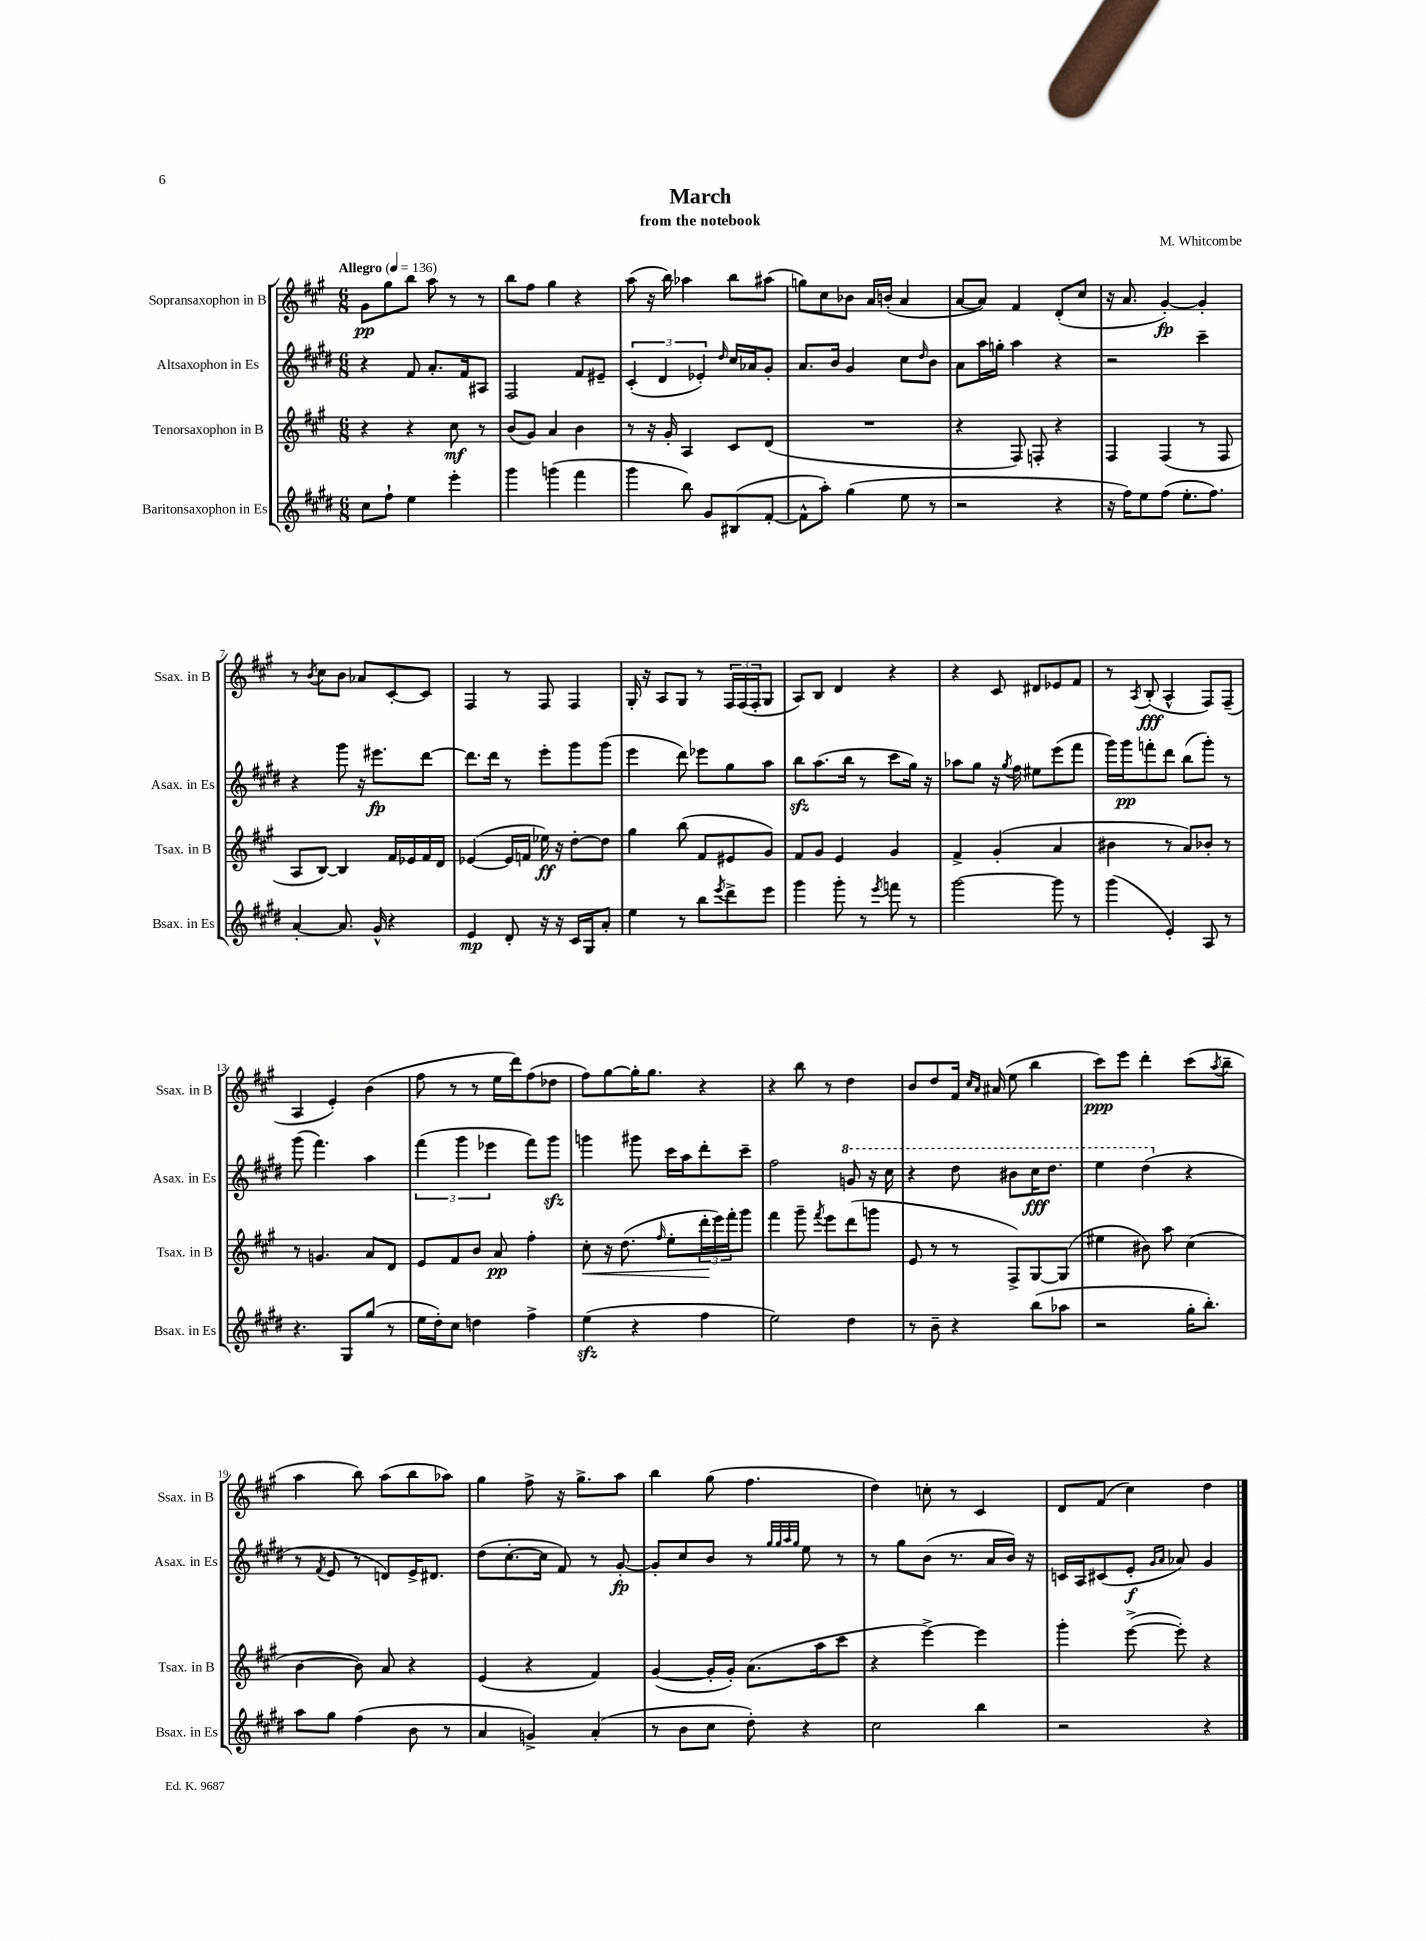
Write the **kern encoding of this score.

**kern	**kern	**kern	**kern
*staff4	*staff3	*staff2	*staff1
*clefG2	*clefG2	*clefG2	*clefG2
*k[f#c#g#d#]	*k[f#c#g#]	*k[f#c#g#d#]	*k[f#c#g#]
*M6/8	*M6/8	*M6/8	*M6/8
*MM136	*MM136	*MM136	*MM136
8cc#\L	4r	4r	8g#\L
8ff#`\J	.	.	8gg#\
4ee\	4r	8f#/	8bb\J
.	.	8.a'/L	8aa\
4eee'\	8cc#\	.	8r
.	.	16f#/k	.
.	8r	8A#/J	8r
=	=	=	=
4ggg#\	(8b/L	2F#/	8bb\L
.	8g#/J)	.	8ff#\J
(4ggg\	4a/	.	4gg#\
4fff#\	4b\	8f#/L	4r
.	.	8e#~/J	.
=	=	=	=
4ggg#\	8r	(6c#'/	(8aa\
.	16r	.	16r
.	.	6d#/	.
.	16g#'/	.	16bb\)
8bb\)	4A/	.	4aa-\
.	.	6e-'/)	.
8g#/L	.	.	.
.	.	16qqdd#/	.
(8B#/	8c#/L	16cc#/LL	8bb\L
.	.	16a-/J	.
[8f#'/J	(8d/J	8g#'/J	(8aa#\J
=	=	=	=
8f#^^\]L	2.r	8.a/L	8gg\L)
8aa'\J)	.	.	8cc#\
.	.	16b/Jk	.
(4gg#\	.	4g#/	8b-\J
.	.	.	16a/LL
.	.	.	(16b'/JJ
8ee\	.	8cc#\L	4a/
.	.	16qqdd#/	.
8r	.	8b\J	.
=	=	=	=
2r	4r	8a\L	[8a/L
.	.	16aa\L	8a/]J)
.	.	16gg'\JJ	.
.	8F#/)	4aa\	4f#/
.	8F'/	.	.
4r	4r	4r	(8d'/L
.	.	.	8cc#/J
=	=	=	=
16r	4F#/	2r	16r
16ff#\LK)	.	.	8.a/
8ee\	.	.	.
(8ff#\J	(4F#/	.	[4g#'/)
8.ee'\L	.	.	.
.	8r	4ccc#~\	4g#'/]
8.ff#\J)	.	.	.
.	8F#/	.	.
=	=	=	=
[4a'/	8A/L	4r	8r
.	.	.	8qb/
.	[8B/J)	.	8cc#\L
8.a/]	4B/]	8ggg#\	8b\J
.	.	16r	8a-/L
16g#^^/	.	8.eee#\L	.
4r	16f#/LL	.	[8c#'/
.	16e-/	.	.
.	16f#/	[8ddd#\J	8c#/]J
.	16d/JJ	.	.
=	=	=	=
4e/	([4e-/	8.ddd#\]L	4F#/
.	.	16ddd#\Jk	.
8d#'/	16e-/]LL	8r	8r
.	16f/JJ	.	.
16r	16ee-\)	8eee'\L	8F#/
16r	16r	.	.
16c#/LL	[8dd'\L	8ggg#\	4F#/
16G#/J	.	.	.
8a'/J	8dd\]J	(8ggg#\J	.
=	=	=	=
4ee\	4gg#\	4eee\	16G#'/
.	.	.	16r
.	.	.	8A/L
8r	(8bb\	8ddd#\)	8G#/J
8bb\L	8f#/L	8eee-\L	8r
8qeee/	.	.	.
8ddd#^\	8e#/	8gg#\	24F#/LL
.	.	.	(24F#/
.	.	.	24F#'/J
8eee\J	8g#/J)	8aa\J	8G#/J
=	=	=	=
4ggg#\	8f#/L	8bb\L	8A/L)
.	8g#/J	(8.aa\	8B/J
8ggg#'\	4e/	.	4d/
.	.	16bb\Jk	.
8r	.	8r	.
8qeee/	.	.	.
8fff\	4g#/	8ccc#\L	4r
8r	.	16gg#\Jk)	.
.	.	16r	.
=	=	=	=
[2ggg#\	4f#^/	8aa-\L	4r
.	.	8gg#\J	.
.	(4g#'/	16r	8c#/
.	.	8qgg#/	.
.	.	16ff#\	.
.	.	8ee#\L	8d#/L
8ggg#\]	4a/	(8eee\	8e-/
8r	.	8fff#\J	8f#/J
=	=	=	=
(4ggg#\	4b#\	16ggg#\LL)	8r
.	.	16ggg#\J	.
.	.	.	8qA/
.	.	8fff'\	(8B'/
4e'/)	8r	8ddd#\J	4A^^/
.	8a/L)	(8bb\L	.
8A/	8b-'/J	8ggg#'\J)	8F#/L)
8r	8r	8r	(8F#~/J
=	=	=	=
4.r	8r	(8ggg#\	4A/
.	4.g/	4.fff#\)	.
.	.	.	4e'/)
8G#/L	.	.	.
(8gg#/J	8a/L	4aa\	(4b\
8r	8d/J	.	.
=	=	=	=
16ee\LL	8e/L	(6fff#\	8ff#\
16dd#'\J)	.	.	.
8cc#\J	8f#/	.	8r
.	.	6ggg#\	.
4dd\	8b/J	.	8r
.	.	6eee-\	.
.	8a/	.	16ee\LL
.	.	.	16ddd\J)
4ff#^\	4ff#'\	8fff#\L)	(8ff#\
.	.	8ggg#\J	8dd-\J
=	=	=	=
(4ee\	8cc#'\	4ggg\	8ff#\L)
.	16r	.	[8gg#\
.	(8.dd\	.	.
4r	.	8ggg#\	16gg#'\]K
.	.	.	8.gg#\J
.	16qqff#/	.	.
.	8ee'\L	16ccc#\LL	.
.	.	16aa\J	.
4ff#\	24ddd'\L	8ddd#'\	4r
.	24eee\)	.	.
.	24fff#'\J	.	.
.	8ggg#\J	8ccc#~\J	.
=	=	=	=
2ee\)	4fff#\	2ff#\	4r
.	8ggg#~\	.	8bb\
.	8qfff#/	.	.
.	8eee\L	.	8r
4dd#\	(8ddd\	8gg/	4dd\
.	8ggg\J	16r	.
.	.	16ccc#\	.
=	=	=	=
8r	8e/	4r	8b/L
8b~\	8r	.	8dd/
4r	8r	8ddd#\	16f#/Jk
.	.	.	16qqcc#/LL
.	.	.	16qqa/JJ
.	.	.	(16a#/
.	8F#^/L)	8bb#\L	8ee\
(8bb\L	[8G#/	16ccc#\K	4bb\
.	.	8.ddd#\J	.
8aa-\J	(8G#/]J	.	.
=	=	=	=
2r	4ee#\	4eee\	8ccc#\L)
.	.	.	8eee\J
.	8b#\)	(4ddd#\	4ddd'\
.	8aa\	.	.
16gg#'\LK	(4cc#\	4r	(8ccc#\L
8.bb'\J)	.	.	.
.	.	.	8qaa/
.	.	.	8bb~\J
=	=	=	=
8aa\L	[4b\	8r	4aa\
.	.	8qf#/	.
8gg#\J	.	8e/	.
(4ff#\	8b\])	8r	8bb\)
.	8a/	8d/L)	(8aa\L
8b\	4r	16e^/K	8bb\
.	.	8.d#/J	.
8r	.	.	8aa-\J)
=	=	=	=
4a/	(4e/	(8dd#\L	4gg#\
.	.	[8.cc#'\	.
4g^/)	4r	.	8ff#^\
.	.	16cc#\]Jk	.
.	.	8f#/)	16r
.	.	.	8.gg#^\L
(4a'/	4f#/)	8r	.
.	.	[8g#'/	8aa\J
=	=	=	=
8r	([4g#/	8g#'/]L	4bb\
8b\L	.	8cc#/	.
8cc#\J	16g#'/]LL	8b/J	(8gg#\
.	16g#'/JJ)	.	.
8dd#'\)	(8.a\L	8r	4.ff#\
.	.	32qqgg#/LLL	.
.	.	32qqgg#/	.
.	.	32qqaa/	.
.	.	32qqgg#/JJJ	.
4r	.	8ee\	.
.	16aa\k	.	.
.	8ccc#\J	8r	.
=	=	=	=
2cc#\	4r	8r	4dd\)
.	.	8gg#\L	.
.	[4eee^\)	(8b\J	8cc'\
.	.	8.r	8r
4bb\	4eee\]	.	4c#/
.	.	16a/LL	.
.	.	16b/JJ)	.
.	.	16r	.
=	=	=	=
2r	4ggg#'\	16c/LL	8d/L
.	.	16A/J	.
.	.	(8c#/	(8f#/J
.	([8eee^\	8e'/J	4cc#\)
.	.	16qqg#/LL	.
.	.	16qqa/JJ	.
.	8eee'\])	8a-/)	.
4r	4r	4g#/	4dd\
==	==	==	==
*-	*-	*-	*-
